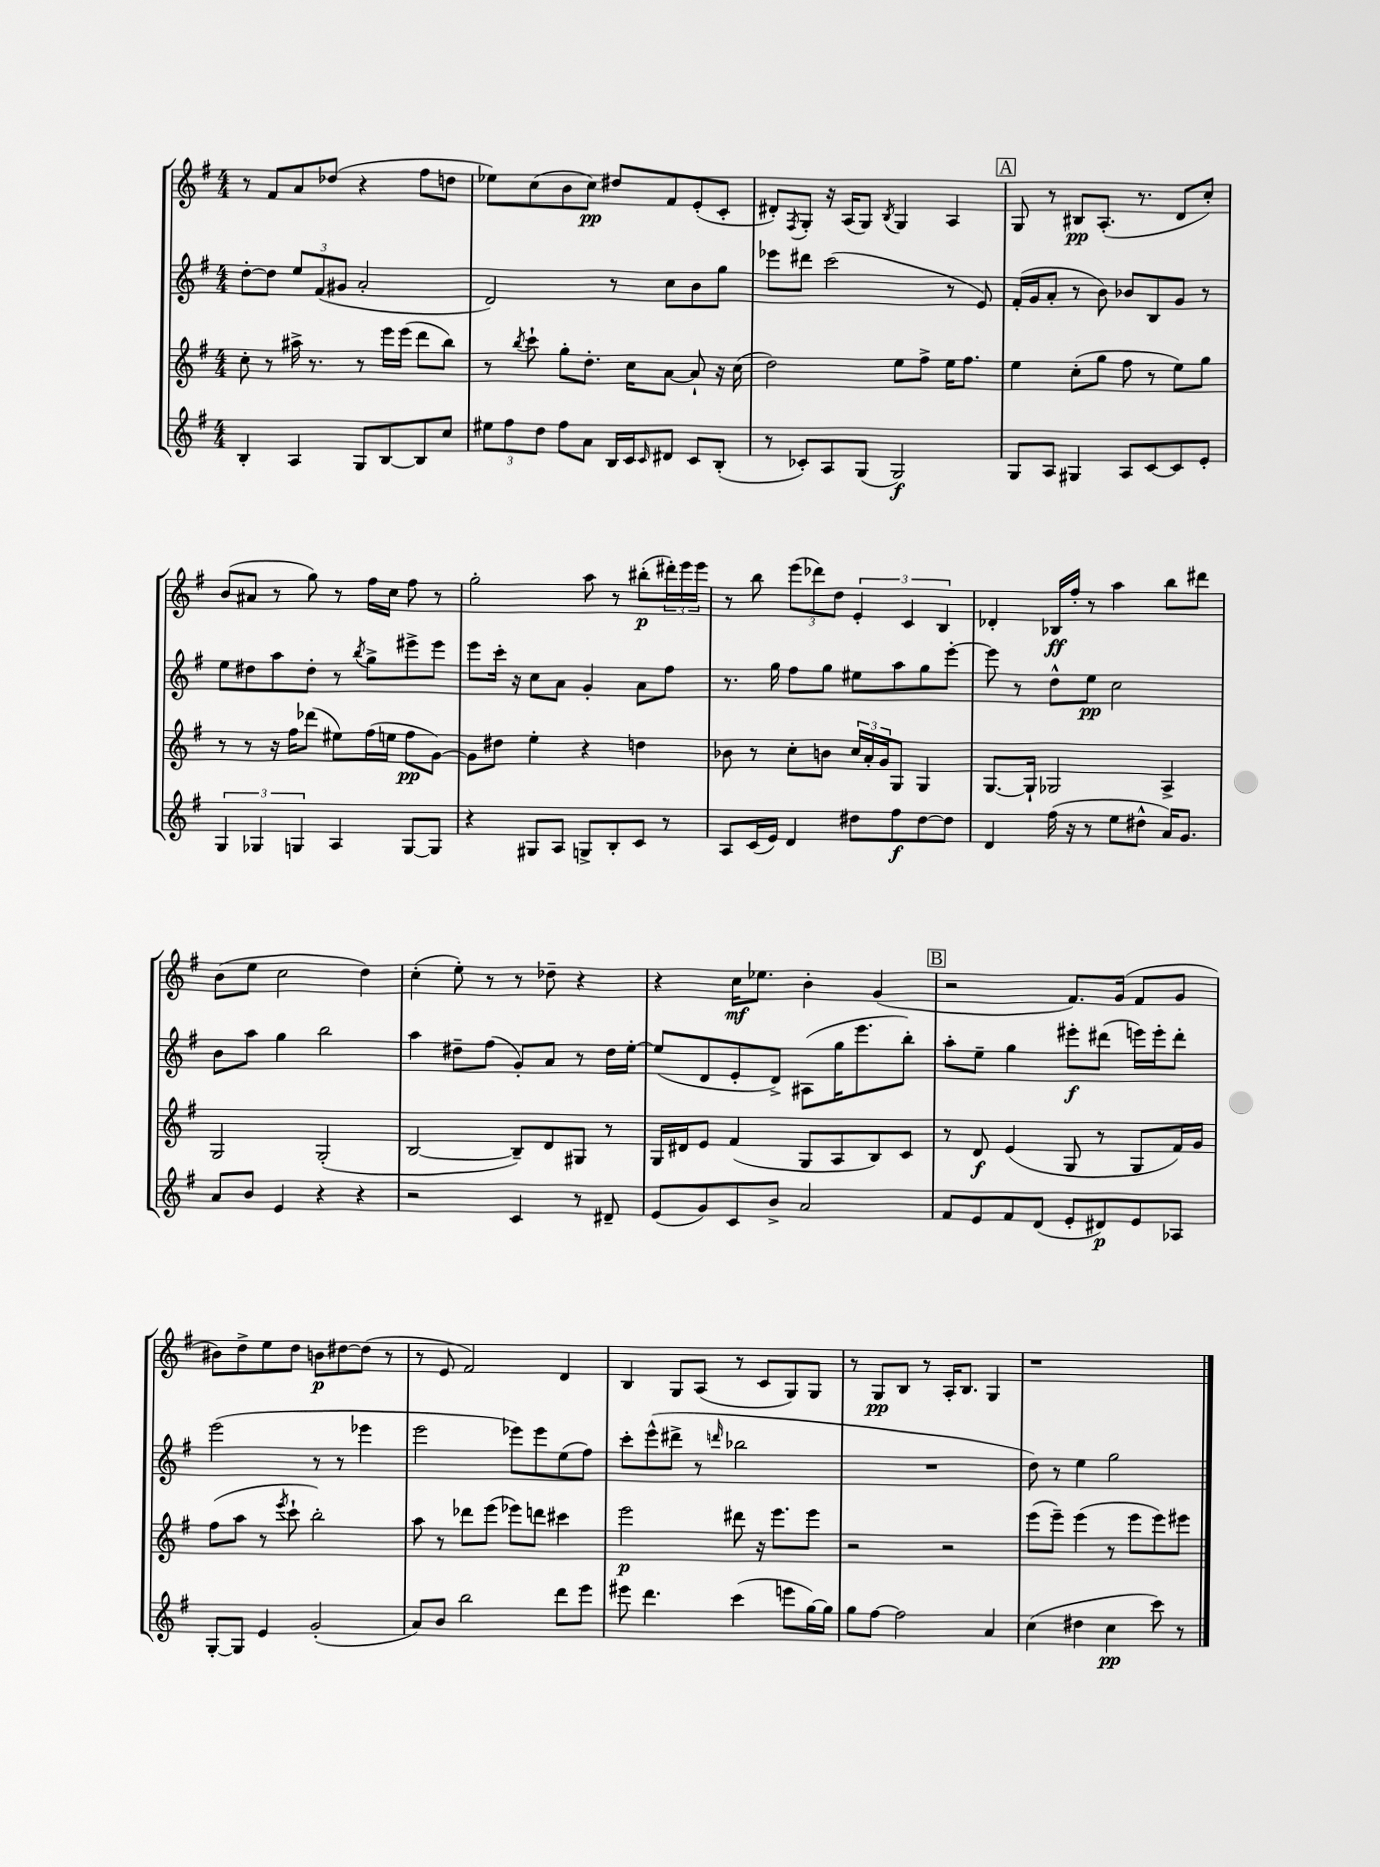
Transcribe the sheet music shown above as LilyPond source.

<<
\new StaffGroup <<
\new Staff = "s0" {
    \clef treble \key g \major \numericTimeSignature \time 4/4
    r8 fis'8 a'8 des''8( r4 fis''8 d''8 |
    ees''8) c''8( b'8 c''8\pp) dis''8 fis'8 e'8-.( c'8-. |
    dis'8-.) \acciaccatura { fis8 } g8-. r16 a16( g8) \acciaccatura { b8 } g4 a4 |
    \mark \markup { \box "A" } g8 r8 bis8\pp a8.-.( r8. d'8 c''8-.) |
    b'8( ais'8 r8 g''8) r8 fis''16 c''16 fis''8 r8 |
    g''2-. a''8 r8 bis''8-.\p( \tuplet 3/2 { dis'''16-.) e'''16 e'''16 } |
    r8 b''8 \tuplet 3/2 { e'''8( des'''8) d''8 } \tuplet 3/2 { e'4-. c'4 b4 } |
    des'4-. bes16\ff fis''16-. r8 a''4 b''8 dis'''8 |
    b'8( e''8 c''2 d''4) |
    c''4-.( e''8-.) r8 r8 des''8-- r4 |
    r4 c''16\mf ees''8. b'4-. g'4( |
    \mark \markup { \box "B" } r2 fis'8.) g'16( fis'8 g'8 |
    bis'8) d''8-> e''8 d''8 b'8\p dis''8~ dis''8( r8 |
    r8 e'8 fis'2) d'4 |
    b4 g8 a8( r8 c'8 g8) g8 |
    r8 g8\pp b8 r8 a16-. b8. g4 |
    r1 \bar "|." |
}
\new Staff = "s1" {
    \clef treble \key g \major \numericTimeSignature \time 4/4
    d''8~-. d''8 \tuplet 3/2 { e''8 fis'8( gis'8 } a'2-. |
    d'2) r8 c''8 b'8 g''8 |
    ees'''8 dis'''8 c'''2( r8 e'8) |
    \mark \markup { \box "A" } fis'16-.( g'16 a'8-. r8 b'8) bes'8 b8 g'8 r8 |
    e''8 dis''8 a''8 dis''8-. r8 \acciaccatura { b''8 } g''8-> eis'''8-> eis'''8 |
    e'''8 c'''16-. r16 c''8 a'8 g'4-. a'8 fis''8 |
    r8. g''16 fis''8 g''8 eis''8 a''8 g''8 e'''8~-. |
    e'''8 r8 d''8-^ e''8\pp c''2 |
    b'8 a''8 g''4 b''2 |
    a''4 dis''8-- fis''8( g'8-.) a'8 r8 dis''16 e''16~-. |
    e''8( d'8 e'8-. d'8->) ais8( g''16 e'''8. b''8-.) |
    \mark \markup { \box "B" } a''8-. e''8-- g''4 eis'''8-.\f dis'''8( e'''16) e'''16-. dis'''8-. |
    e'''2( r8 r8 ees'''4 |
    e'''2 ees'''8) ees'''8 e''8( fis''8) |
    c'''8-. e'''8-^( dis'''8-> r8 \grace { d'''16 } bes''2 |
    R1 |
    d''8) r8 e''4 g''2 \bar "|." |
}
\new Staff = "s2" {
    \clef treble \key g \major \numericTimeSignature \time 4/4
    c''8-. r8 ais''16-> r8. r8 e'''16 e'''16( d'''8 b''8) |
    r8 \acciaccatura { b''8 } c'''8-! g''8-. d''8.-. c''16 a'8~ a'8-! r16 c''16( |
    d''2) e''8 fis''8-> e''16 fis''8. |
    \mark \markup { \box "A" } e''4 c''8-.( g''8 fis''8 r8 e''8) g''8 |
    r8 r8 r16 fis''16 des'''8( eis''8) fis''16( e''16 fis''8\pp g'8~) |
    g'8 dis''8 e''4-. r4 d''4 |
    bes'8 r8 c''8-. b'8 \tuplet 3/2 { c''16 a'16-. g'16 } g8 g4 |
    g8.~ g16-! ges2 a4-> |
    g2 g2-.( |
    b2~ b8--) d'8 gis8 r8 |
    g16 dis'16 e'8 fis'4( g8 a8 b8) c'8 |
    \mark \markup { \box "B" } r8 d'8\f e'4( g8 r8 g8 fis'16) g'16 |
    fis''8( a''8 r8 \acciaccatura { e'''8 } c'''8-! b''2-.) |
    a''8 r8 des'''8 e'''8( ees'''8) d'''8 cis'''4 |
    e'''2\p dis'''8 r16 e'''8. e'''8 |
    r2 r2 |
    e'''8( e'''8--) e'''4( r8 e'''8 e'''8) eis'''8 \bar "|." |
}
\new Staff = "s3" {
    \clef treble \key g \major \numericTimeSignature \time 4/4
    b4-. a4 g8 b8~ b8 c''8 |
    \tuplet 3/2 { eis''8 fis''8 d''8 } fis''8 a'8 b16 c'16 \grace { c'16 } dis'8 c'8 b8-.( |
    r8 ces'8-.) a8 g8( g2\f) |
    \mark \markup { \box "A" } g8 a8 gis4 a8 c'8~ c'8 e'8-. |
    \tuplet 3/2 { g4 ges4 g4 } a4 g8~ g8 |
    r4 gis8 a8 g8-> b8-. c'8 r8 |
    a8 c'16( e'16) d'4 dis''8 fis''8\f dis''8~ dis''8 |
    d'4 fis''16( r16 r8 e''8 dis''8-^ a'16) g'8. |
    a'8 b'8 e'4 r4 r4 |
    r2 c'4 r8 dis'8-- |
    e'8( g'8) c'8 b'8-> a'2 |
    \mark \markup { \box "B" } fis'8 e'8 fis'8 d'8( e'8-. dis'8\p) e'8 aes8 |
    g8~-. g8 e'4 g'2-.( |
    a'8) b'8 b''2 d'''8 e'''8 |
    eis'''8 d'''4. c'''4( e'''8 g''16~) g''16 |
    g''8 fis''8~ fis''2 a'4 |
    c''4( dis''4 c''4\pp c'''8) r8 \bar "|." |
}
>>
>>
\layout { \context { \Score \remove "Bar_number_engraver" } }
